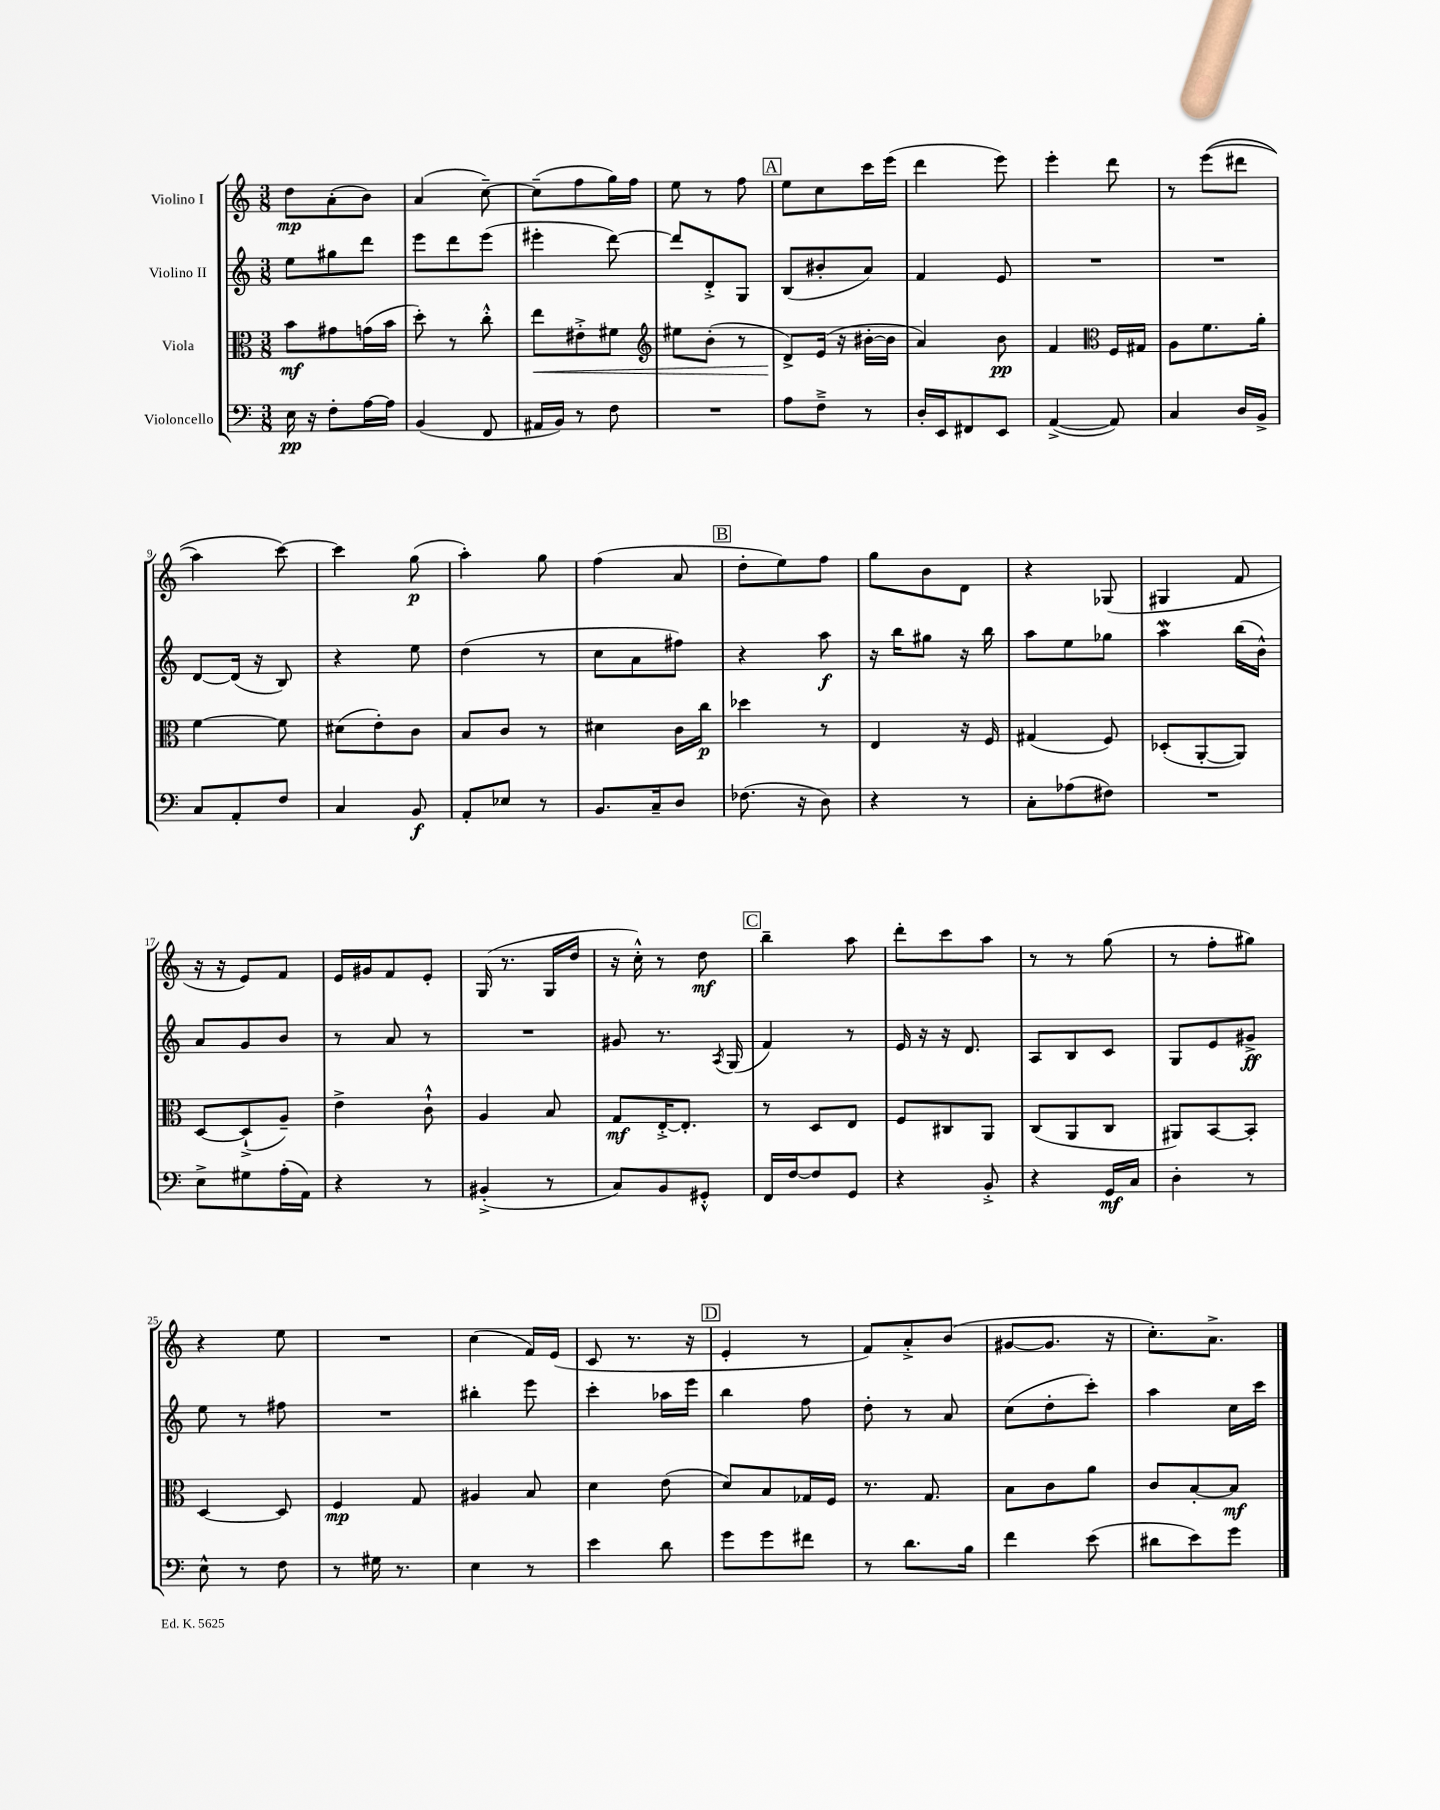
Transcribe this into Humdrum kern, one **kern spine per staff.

**kern	**kern	**kern	**kern
*staff4	*staff3	*staff2	*staff1
*clefF4	*clefC3	*clefG2	*clefG2
*k[]	*k[]	*k[]	*k[]
*M3/8	*M3/8	*M3/8	*M3/8
16E	8b	8ee	8dd
16r	.	.	.
8F'	8g#	8gg#	(8a'
[16A	(16g	8ddd	8b)
16A]	16b	.	.
=	=	=	=
(4BB	8dd')	8eee	(4a
.	8r	8ddd	.
8FF	8cc'^^	(8eee	[8cc~)
=	=	=	=
16AA#	8ee	4eee#'	(8cc~]
16BB)	.	.	.
8r	8e#'^	.	8ff
8F	8f#	[8ddd)	16gg)
.	.	.	16ff
=	=	=	=
*	*clefG2	*	*
4.r	8ee#	8ddd]	8ee
.	(8b'	8d'^	8r
.	8r	8G	8ff
=	=	=	=
8A	8d^)	(8B	8ee
8F~^	(16e	8b#'	8cc
.	16r	.	.
8r	[16b#'	8a)	16ccc
.	16b#]	.	(16eee
=	=	=	=
16D'	4a)	4f	4ddd
16EE	.	.	.
8FF#	.	.	.
8EE	8b	8e	8eee)
=	=	=	=
([4AA^	4f	4.r	4eee'
*	*clefC3	*	*
8AA])	16F	.	8ddd
.	16G#	.	.
=	=	=	=
4C	8A	4.r	8r
.	8.f	.	&((8eee
16D	.	.	8ddd#
16BB^	16a'	.	.
=	=	=	=
8C	[4f	[8d	4aa)
8AA'	.	(16d]	.
.	.	16r	.
8F	8f]	8B)	[8ccc&)
=	=	=	=
4C	(8d#	4r	4ccc]
.	8e')	.	.
8BB	8c	8ee	(8gg
=	=	=	=
8AA'	8B	(4dd	4aa')
8E-	8c	.	.
8r	8r	8r	8gg
=	=	=	=
8.BB	4d#	8cc	(4ff
.	.	8a	.
16C~	.	.	.
8D	16c	8ff#)	8a
.	16cc	.	.
=	=	=	=
(8.F-	4dd-	4r	8dd'
.	.	.	8ee)
16r	.	.	.
8D)	8r	8aa	8ff
=	=	=	=
4r	4E	16r	8gg
.	.	16bb	.
.	.	8gg#	8b
8r	16r	16r	8d
.	16F	16bb	.
=	=	=	=
8C'	(4G#	8aa	4r
(8A-	.	8ee	.
8F#)	8F)	8gg-	(8G-
=	=	=	=
4.r	(8D-'	4aa	4G#
.	[8AA'	.	.
.	8AA])	(16bb	8f
.	.	16b^^)	.
=	=	=	=
8E^	[8D	8a	16r
.	.	.	16r
8G#	(8D`^]	8g	8e)
(16A'	8A~)	8b	8f
16AA)	.	.	.
=	=	=	=
4r	4e^	8r	16e
.	.	.	16g#
.	.	8a	8f
8r	8c`^^	8r	8e'
=	=	=	=
(4BB#'^	4A	4.r	(16G
.	.	.	8.r
8r	8B	.	16G
.	.	.	16dd
=	=	=	=
8C)	8G	8g#	16r
.	.	.	16cc'^^)
8BB	[16E'^	8.r	8r
.	8.E']	.	.
8GG#'^^	.	.	8dd
.	.	8qA	.
.	.	(16G	.
=	=	=	=
16FF	8r	4f)	4bb~
[16F	.	.	.
8F]	8D	.	.
8GG	8E	8r	8aa
=	=	=	=
4r	8F	16e	8ddd'
.	.	16r	.
.	8C#	16r	8ccc
.	.	8.d	.
8BB'^	8AA	.	8aa
=	=	=	=
4r	(8C	8A	8r
.	8AA	8B	8r
16GG	8C	8c	(8gg
16C	.	.	.
=	=	=	=
4D'	8AA#)	8G	8r
.	[8BB	8e	8ff'
8r	8BB']	8g#^	8gg#)
=	=	=	=
8E^^	[4D	8ee	4r
8r	.	8r	.
8F	8D]	8ff#	8ee
=	=	=	=
8r	4F	4.r	4.r
16G#	.	.	.
8.r	.	.	.
.	8G	.	.
=	=	=	=
4E	4A#	4bb#'	(4cc
8r	8B	8eee	16f)
.	.	.	(16e
=	=	=	=
4e	4d	4ccc'	8c
.	.	.	8.r
8d	(8e	16aa-	.
.	.	16eee	16r
=	=	=	=
8g	8d)	4bb	4e'
8g	8B	.	.
8f#	16G-	8ff	8r
.	16F	.	.
=	=	=	=
8r	8.r	8dd'	8f)
8.d	.	8r	8a'^
.	8.G	.	.
.	.	8a	(8b
16B	.	.	.
=	=	=	=
4f	8B	(8cc	[8g#
.	8c	8dd'	8.g#]
(8e	8a	8ccc')	.
.	.	.	16r
=	=	=	=
8d#	8c	4aa	8.cc')
8e)	[8B'	.	.
.	.	.	8.a^
8g	8B]	16cc	.
.	.	16ccc	.
==	==	==	==
*-	*-	*-	*-
